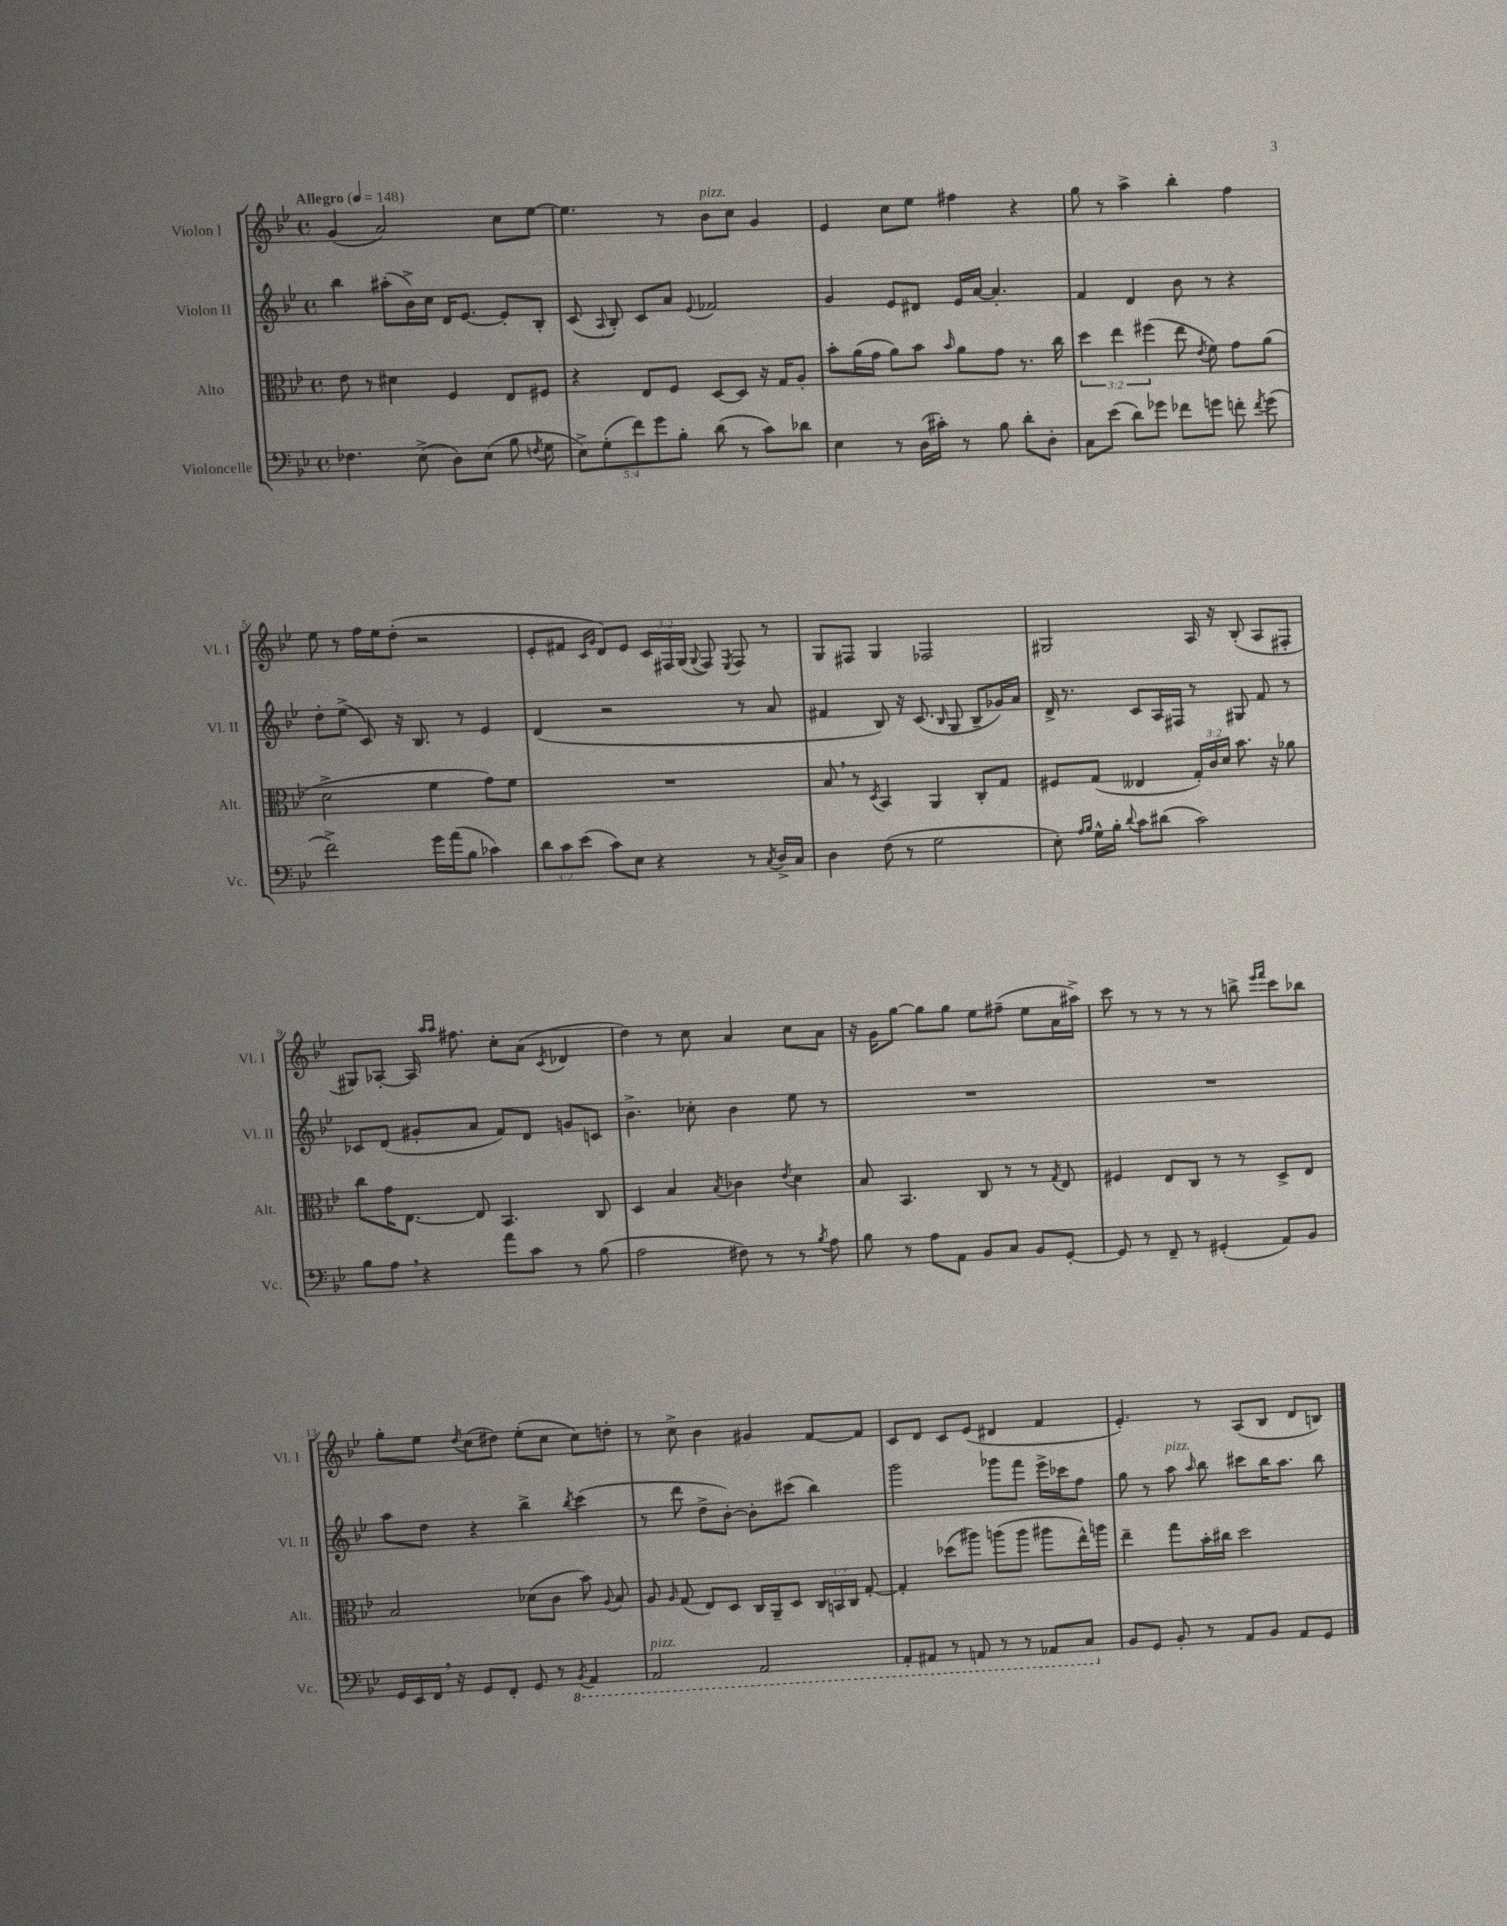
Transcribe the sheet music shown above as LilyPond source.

<<
\new StaffGroup <<
\new Staff = "s0" \with { instrumentName = "Violon I" shortInstrumentName = "Vl. I" } {
    \clef treble \key bes \major \defaultTimeSignature \time 4/4 \override Staff.TupletNumber.text = #tuplet-number::calc-fraction-text \tempo "Allegro" 4 = 148
    \autoBeamOff g'4( a'2) c''8[ ees''8]~ |
    ees''4. r8 bes'8[^\markup { \italic "pizz." } c''8] g'4 |
    ees'4 c''8[ ees''8] fis''4 r4 |
    g''8 r8 a''4-> bes''4-. f''4 |
    ees''8 r8 f''16[ ees''16 d''8]-.( r2 |
    ees'8[-. fis'8] \grace { c'16[ g'16] } d'8[) ees'8] \tuplet 3/2 { c'16[ fis16 g16]( } \appoggiatura { g8 } fis8) \acciaccatura { ees8 } fis8 r8 |
    g8[ fis8] g4 fes2 |
    gis2 a16 r16 bes8-.( a8[ fis8]-. |
    gis8[) aes8]~-. aes16 \grace { a''16[ a''16] } fis''8. c''8[-. a'8]( \acciaccatura { c'8 } des'4 |
    d''4) r8 c''8 a'4 c''8[ a'8] |
    r16 g'16[ g''8]~ g''8[ g''8] ees''8[ fis''8]--( ees''8[ a'16 ais''16]->) |
    c'''8 r8 r8 r8 r8 b''8-> \grace { ees'''16[ f'''16] } c'''8[ bes''8] |
    g''8[-. ees''8] \acciaccatura { d''8 } c''8[( dis''8]) ees''8[-.( c''8] c''8[) d''8]-. |
    r8 c''8-> bes'4 gis'4 f'8[~ f'8] |
    c'8[ d'8] c'8[ ees'8]( dis'4 f'4 |
    ees'4.-.) r8 a8[( bes8] d'8[ b8]) \bar "|." |
}
\new Staff = "s1" \with { instrumentName = "Violon II" shortInstrumentName = "Vl. II" } {
    \clef treble \key bes \major \defaultTimeSignature \time 4/4
    \autoBeamOff bes''4 ais''8[-.( bes'16->) c''16] d'16[ ees'8.]~ ees'8[-. bes8]-. |
    c'8( \appoggiatura { a8 } bes8-.) c'8[ a'8] \appoggiatura { ees'8 } fes'2 |
    g'4 ees'8[ dis'8] ees'16[ a'16]~ a'4.-. |
    f'4 d'4 bes'8 r8 r4 |
    d''8[-. ees''8]->( c'8) r16 bes8. r8 ees'4 |
    d'4( r2 r8 a'8 |
    fis'4 bes8) r16 c'8.( \grace { bes16 } g8 bes8[-- ges'16) a'16] |
    d'16-> r8. c'8[ a16 fis16] r8 gis8 f'8 r8 |
    ces'8[ d'8]( gis'8[-. a'8] f'8[) d'8] g'8[ c'8] |
    bes'4.-> ces''8-. bes'4 ees''8 r8 |
    R1 |
    R1 |
    a''8[ d''8] r4 bes''4-> \acciaccatura { bes''8 } c'''4( |
    r8 d'''8 d''8[-> bes'8]~-.) bes'8[-. cis'''8]( bes''4) |
    g'''2 ges'''8[ f'''8] ees'''16[-> ces'''16 f''8] |
    g''8 r8 a''8^\markup { \italic "pizz." } \grace { a''16 } bes''8 cis'''8[ bes''16 a''8.] bes''8 \bar "|." |
}
\new Staff = "s2" \with { instrumentName = "Alto" shortInstrumentName = "Alt." } {
    \clef alto \key bes \major \defaultTimeSignature \time 4/4 \override Staff.TupletNumber.text = #tuplet-number::calc-fraction-text
    \autoBeamOff ees'8 r8 dis'4 f4 ees8[ fis8] |
    r4 ees8[ f8] d8[~ d8] r16 g16[ a8]-. |
    bes'8[-. a'16( g'16] a'8[) bes'8] \grace { bes'16 } a'8[ g'8] r8. c''16 |
    \tuplet 3/2 { d''4 ees''4 fis''4( } ees''8 \acciaccatura { ees'8 } f'8) g'8[ a'8]( |
    d'2-> f'4 g'8[) f'8] |
    R1 |
    bes8 \breathe r8 \acciaccatura { d8 } bes,4 a,4 c8[-. g8] |
    fis8[ g8]( eeses4 \tuplet 3/2 { g16[-.) c'16 d'16] } bes'8. r16 aes'8 |
    c''8[ g'16 ees8.]~ ees8 bes,4. c8 |
    d4 bes4 \acciaccatura { bes8 } ces'4 \acciaccatura { ees'8 } d'4 |
    bes8 bes,4. c8 r8 r8 \acciaccatura { g8 } ees8 |
    fis4 ees8[ c8] r8 r8 d8[-> ees8] |
    bes2 des'8[( c'8] bes'8) \appoggiatura { a8 } bes8 |
    a8 \grace { a16 } g8( ees8[) d8] c16[ a,16-- d8] \tuplet 3/2 { c16[ b,16 c16] } g8~-. |
    g4-. des''8[( ais''8]) a''8[( a''8] ais''8[ ees''16-^) a''16] |
    ees''4-- g''8[ bes'16-. cis''16] d''2 \bar "|." |
}
\new Staff = "s3" \with { instrumentName = "Violoncelle" shortInstrumentName = "Vc." } {
    \clef bass \key bes \major \defaultTimeSignature \time 4/4 \override Staff.TupletNumber.text = #tuplet-number::calc-fraction-text
    \autoBeamOff fes4. ees8->( d8[) ees8]( bes8 \acciaccatura { f8 } g8 |
    \tuplet 5/4 { ees8[->) g8-.( f'8) g'8 bes8]-. } d'8( r8 c'8[) des'8] |
    ees4 r8 d16[( cis'16]-.) r8 bes8 d'8[-. d8]-. |
    c8[ ees'8]( d'8[) ges'8] fes'8[ g'8] f'8-. \acciaccatura { f'8 } g'8( |
    f'2->) g'16[ a'16( bes8] ces'4) |
    \tuplet 3/2 { d'8[ c'8 ees'8]( } c'8[) ees8] r4 r8 \acciaccatura { c8 } d16[-> c16] |
    d4 f8( r8 g2 |
    ees8-.) \grace { a16[ bes16] } g16[-^ bes16]-. \appoggiatura { d'8 } c'8[ dis'8]( c'2) |
    bes8[ a8] \breathe r4 a'8[ c'8] r8 bes8( |
    a2 fis8) r8 r8 \acciaccatura { bes8 } a8 |
    bes8 r8 a8[ a,8] bes,8[ c8] bes,8[ g,8]~-. |
    g,8 r8 f,8-- r8 gis,4-.( a,8[) bes,8] |
    g,16[ ees,16 f,16] \breathe r16 g,8[ f,8]-. g,8 r8 \ottava #-1 \acciaccatura { bes,,8 } a,,4 |
    a,,2^\markup { \italic "pizz." } a,,2 |
    a,,8[-. ais,,8] r8 a,,8 r8 r8 aes,,8[ c,8] \ottava #0 |
    bes,8[ g,8] bes,8-. r8 a,8[ bes,8] a,8[ g,8] \bar "|." |
}
>>
>>
